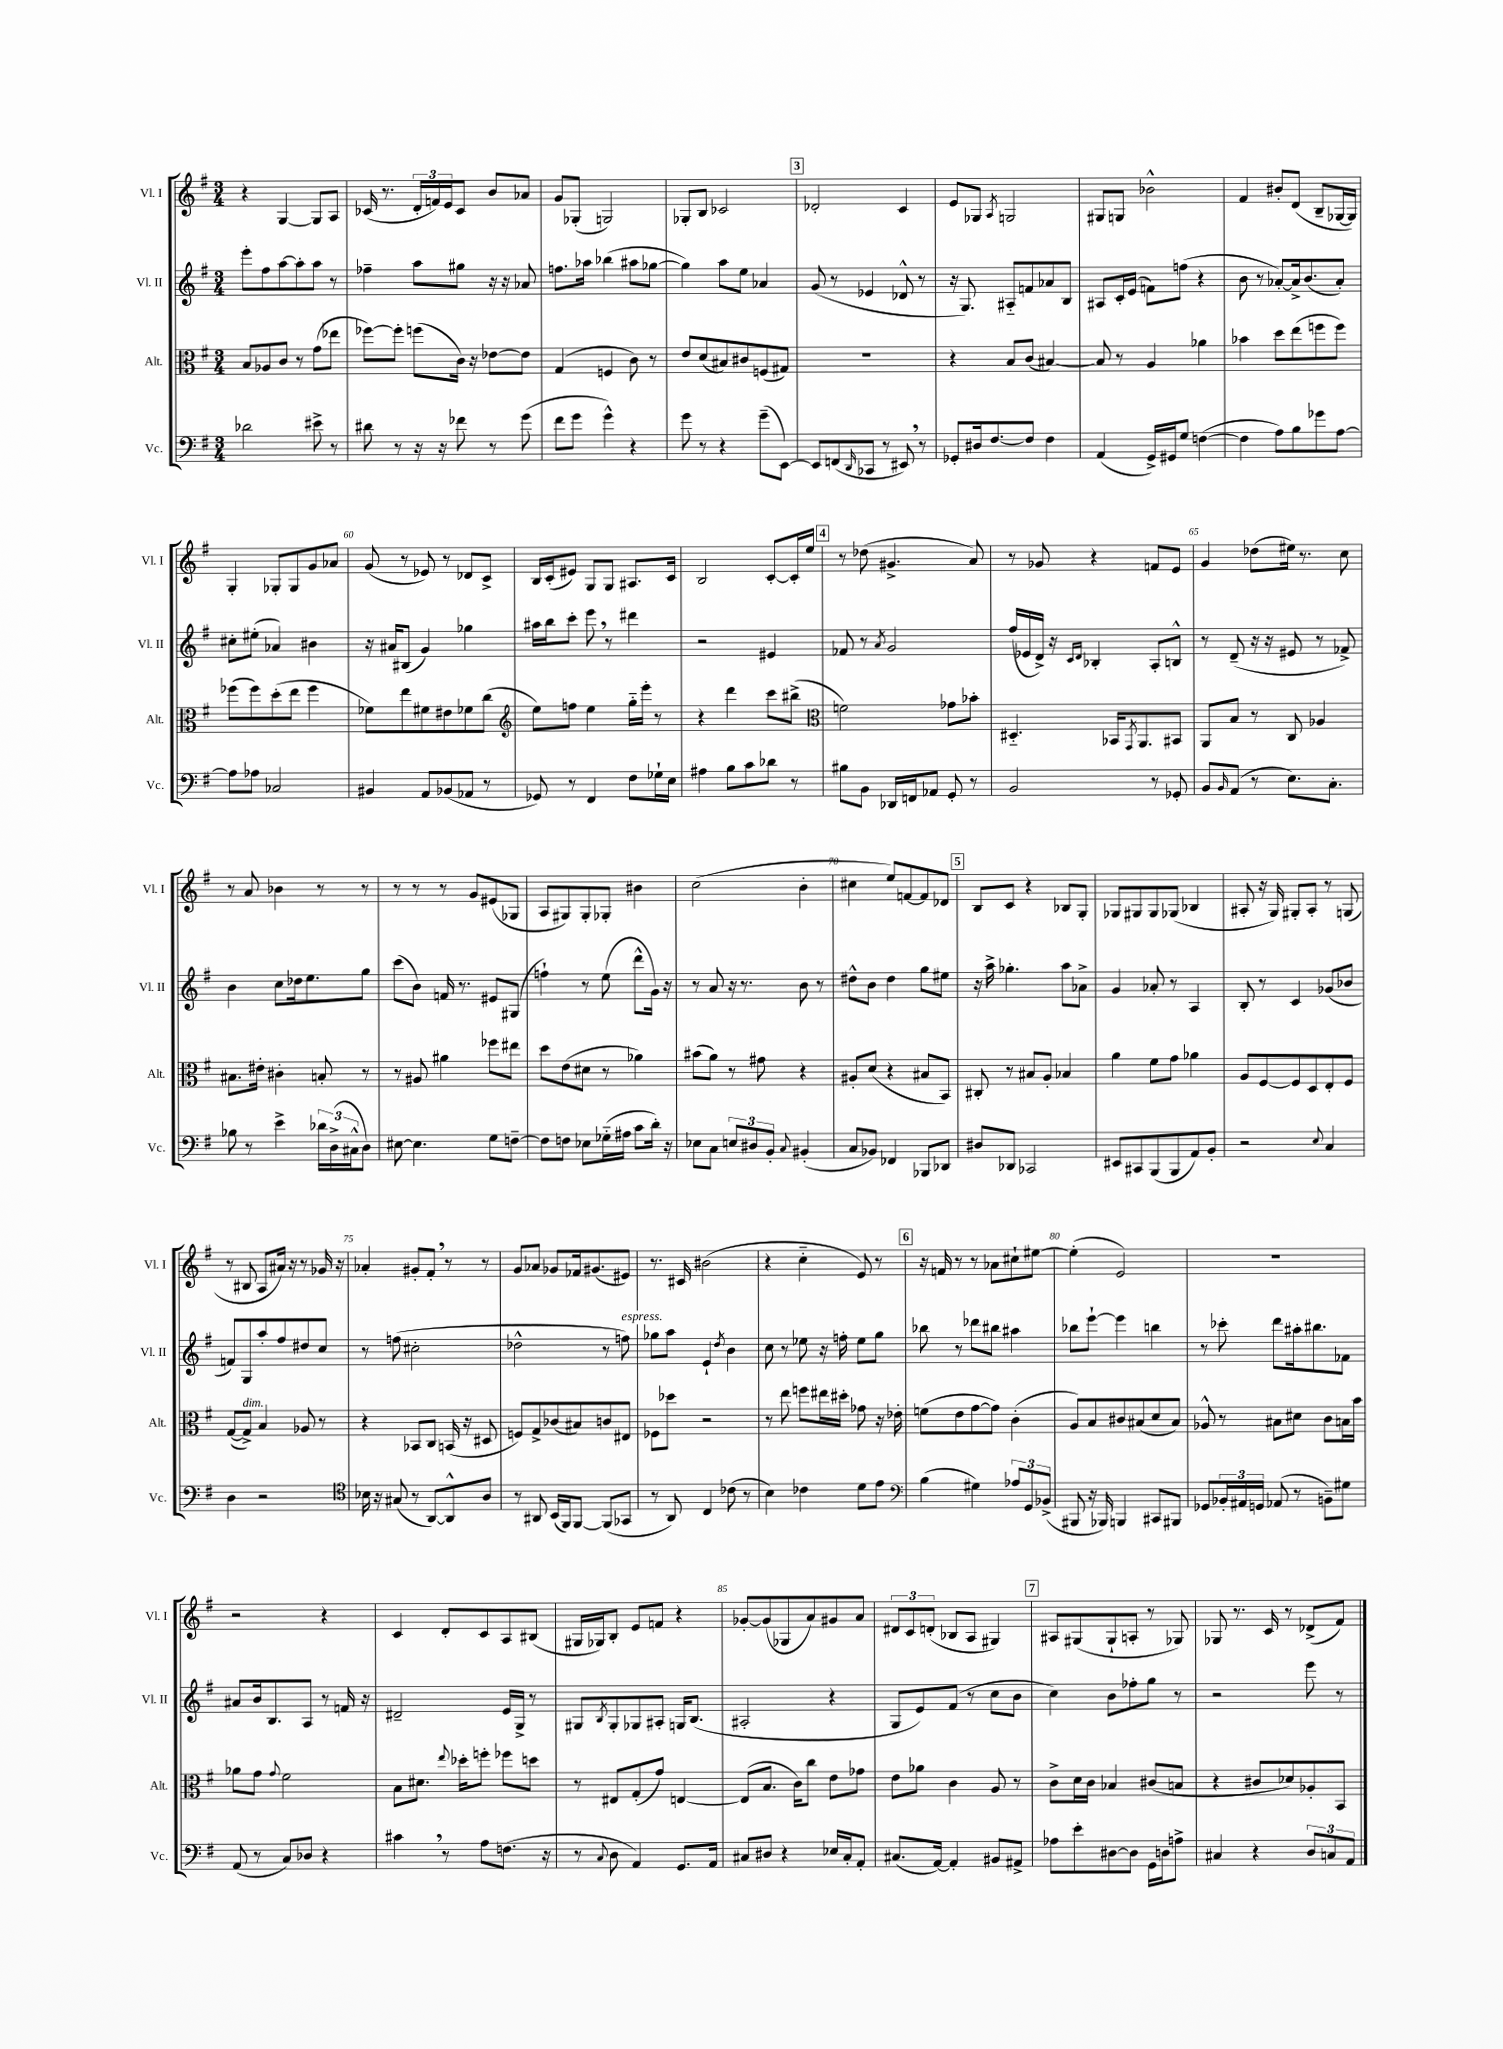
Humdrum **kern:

**kern	**kern	**kern	**kern
*staff4	*staff3	*staff2	*staff1
*clefF4	*clefC3	*clefG2	*clefG2
*k[f#]	*k[f#]	*k[f#]	*k[f#]
*M3/4	*M3/4	*M3/4	*M3/4
2d-\	8B/L	8eee'\L	4r
.	8A-/	8ff#\	.
.	8c/J	[8aa\	[4G/
.	8r	8aa'\]	.
8e#^\	(8g\L	8aa\J	8G/]L
8r	8ee-\J	8r	8A/J
=	=	=	=
8d#\	[8ff-\L)	4ff-~\	(16c-/
.	.	.	8.r
8r	8ff-'\]J	.	.
16r	(8ff\L	8aa\L	24d'/LL
.	.	.	24f/)
16r	.	.	.
.	.	.	24e/J
8f-\	16c\Jk)	8gg#\J	8c-/J
.	16r	.	.
8r	[8e-\L	16r	8b/L
.	.	16r	.
(8g\	8e-\]J	8a-/	8a-/J
=	=	=	=
8f#\L	(4G/	8.ff\L	8g/L
8g\J	.	.	(8G-'/J
.	.	16aa-\Jk	.
4g^^\)	4F/	(4bb-\	2G/)
4r	8c\)	8aa#\L	.
.	8r	[8gg-\J	.
=	=	=	=
8g\	8e/L	4gg-\])	8G-'/L
8r	(8d/	.	8B/J
4r	8B#/)	8aa\L	2c-/
.	8c#/	8ee\J	.
(8g~\L	(8F/	4a-/	.
[8EE\J)	8G#/J)	.	.
=	=	=	=
8EE/]L	2.r	(8g/	2d-'/
(8FF/	.	8r	.
16qqDD/	.	.	.
8CC-/J	.	4e-/	.
8r	.	.	.
8EE#/)	.	8d-^^/	4c/
8r	.	8r	.
=	=	=	=
8GG-'/L	4r	16r	8e/L
.	.	8.G/)	.
16D#/k	.	.	8G-/J
[8.F#/	.	.	.
.	.	.	8qA/
.	8B/L	8A#'~/L	2G/
8F#/]J	(8c/J	8f/	.
4F#\	[4B#/)	8a-/	.
.	.	8B/J	.
=	=	=	=
(4AA/	8B#/]	8A#/L	8G#/L
.	8r	16c'/L	8G/J
.	.	(16e/JJ	.
16GG^/LL)	4A/	8f\L)	2b-^^\
16GG#/J	.	.	.
8G/J	.	(8ff\J	.
([4F\	4a-\	4r	.
=	=	=	=
4F\]	4b-\	8b\	4f#/
.	.	8r	.
8A\L)	8dd\L	[8a-'/L)	8b#'/L
8B\	(8ee\	16a-^/]k	(8d/J
.	.	(8.b/	.
8g-\	8ff\	.	8B~/L
[8A\J	8ff\J)	8a-'/J)	[16G-/L
.	.	.	16G-/]JJ)
=	=	=	=
8A\]L	(8ff-\L	8cc#'\L	4G'/
8A-\J	8ff-\)	(8ee#'\J	.
2C-/	(8dd'\	4a-/)	8G-'/L
.	8ee\J	.	8G-/
.	4ff-\	4b#\	8g/
.	.	.	8a-/J
=	=	=	=
4BB#/	8f-\L)	16r	(8g/
.	.	16a#/LK	.
.	8ee\	(8B#/J	8r
8AA/L	8f#\	4g/)	8e-/)
(8BB-/	8e#\	.	8r
8AA-/J	8f-\	4gg-\	8d-/L
8r	(8cc\J	.	8c^/J
=	=	=	=
*	*clefG2	*	*
8GG-/)	8ee\L)	16aa#\LL	16B/LL
.	.	16bb\J	(16c'/J
8r	8ff\J	8ccc'\J	8e#/J)
4FF#/	4ee\	8eee\	8G/L
.	.	8r	8G/J
8F#\L	16gg'~\LL	4ddd#\	8.A#/L
.	16eee'\JJ	.	.
16G-`\L	8r	.	.
16E\JJ	.	.	16c/Jk
=	=	=	=
4A#\	4r	2r	2B/
8B\L	4ddd\	.	.
8c\	.	.	.
8d-\J	8ccc\L	4e#/	[8c'/L
8r	(8bb#^\J	.	16c'/]L
.	.	.	16ee/JJ
=	=	=	=
*	*clefC3	*	*
8B#\L	2f\)	8f-/	8r
8BB\J	.	8r	(8dd-\
.	.	8qa/	.
16DD-/LL	.	2g/	4.g#^/
16FF/J	.	.	.
8AA-/J	.	.	.
8GG'/	8g-\L	.	.
8r	8b-'\J	.	8a/)
=	=	=	=
2BB/	4.D#'~/	(16ff#/LL	8r
.	.	16e-/	.
.	.	16d^/JJ)	8g-/
.	.	16r	.
.	.	16qqc/LL	.
.	.	16qqd/JJ	.
.	.	4B-'/	4r
.	16BB-/LK	.	.
.	8qGG/	.	.
.	8.AA/	.	.
8r	.	8A'/L	8f/L
8GG-'/	8BB#/J	8B^^/J	8e/J
=	=	=	=
8BB/L	8AA/L	8r	4g/
16qqBB/	.	.	.
(8AA/J	8B/J	(8d~/	.
8r	8r	16r	(8dd-\L
.	.	16r	.
8.E\L)	8C/	8e#/	16ee#\Jk)
.	.	.	8.r
.	4A-/	8r	.
8.C'\J	.	.	.
.	.	8f-^/)	8cc\
=	=	=	=
8B-\	8.B#\L	4b\	8r
8r	.	.	8a/
.	16e#'\Jk	.	.
4e^\	4c#'\	8cc\L	4b-\
.	.	16dd-\k	.
.	.	8.ee\	.
24d-\LL	8B'/	.	8r
(24D^\	.	.	.
24C#^^\J	.	.	.
8D\J)	8r	8gg\J	8r
=	=	=	=
[8E#\	8r	(8ccc\L	8r
4.E#\]	8A#/	8b\J)	8r
.	4a#\	16f/	8r
.	.	8.r	.
.	.	.	8g/L
8G\L	8ff-\L	8e#/L	(8e#/
[8F~\J	8ee#\J	(8G#/J	8G-/J
=	=	=	=
8F\]L	8dd\L	4ff`\)	8A/L
8F\J	(8e\	.	8G#/)
8E-\L	8d#\J	8r	8G#'/
(16G-'~\L	8r	(8ee\	8G-'/J
16A#\JJ	.	.	.
8c\L	4a-\)	8ddd^^\L	4b#\
16d'\Jk)	.	16g\Jk)	.
16r	.	16r	.
=	=	=	=
8E-\L	(8b#\L	8r	(2cc\
8C\J	8a\J)	8a/	.
12E/L	8r	16r	.
.	.	8.r	.
12D#/	.	.	.
.	8g#\	.	.
12BB'/J	.	.	.
8qqC/	.	.	.
(4BB#'/	4r	8b\	4b'\
.	.	8r	.
=	=	=	=
8C/L	8A#'/L	8dd#^^\L	4cc#\
8BB-/J)	(8d/J	8b\J	.
4FF-/	4r	4dd#\	8ee/L)
.	.	.	[8f/
8BBB-/L	8B#/L	8gg\L	8f/]
8DD-/J	8BB/J)	8ee#\J	8d-/J
=	=	=	=
8D#/L	8C#'/	16r	8B/L
.	.	16aa^\	.
8DD-/J	8r	4.gg-'\	8c/J
2CC-/	8B#/L	.	4r
.	8A'/J	.	.
.	4B-/	8aa\L	8B-/L
.	.	8a-^\J	8G'/J
=	=	=	=
8EE#/L	4a\	4g/	8G-/L
8CC#/	.	.	8G#/
(8BBB/	8f#\L	8a-'/	8G#/
8BBB/	8g\J	8r	(8G-/J
8AA/)	4a-\	4A/	4B-/
8BB'/J	.	.	.
=	=	=	=
2r	8A/L	8B'/	8A#'/
.	[8F#/	8r	16r
.	.	.	16G/)
.	8F#/]	4c/	8G#'/L
.	8D/	.	8A#'/J
8qqE/	.	.	.
4C/	8E'/	(8g-/L	8r
.	8F#/J	8b-/J	(8G/
=	=	=	=
4D\	([8G/L	8f/L)	8r
.	8G^/]J)	8G/	8B#/
2r	4B/	8aa'/	8A/L
.	.	8ff#/	16a#/Jk)
.	.	.	16r
.	8A-/	8dd#/	8r
.	8r	8cc/J	16g-/
.	.	.	16r
=	=	=	=
*clefC4	*	*	*
16B-\	4r	8r	4a-'/
16r	.	.	.
(8G#/	.	(8ff\	.
8r	8BB-/L	2cc#'\	8g#'/L
[8AA/L)	8C/J	.	8f#'/J
8AA^^/]	(16BB/	.	8r
.	16r	.	.
8A/J	8D#/	.	8r
=	=	=	=
8r	8F/L)	2dd-^^\	8g/L
8AA#/	8G^/	.	8a-/J
(16BB/LL	(8c-/	.	8g-/L
16FF#/J)	.	.	.
[8FF#/J	8B#/)	.	16f-/k
.	.	.	(8.g#/
(8FF#/]L	8c/	8r	.
8GG-/J	8E#/J	8ff\)	8e#/J)
=	=	=	=
8r	8F-\L	8gg-\L	8.r
8AA/)	8dd-\J	8aa\J	.
.	.	.	16c#/
4C/	2r	4e`/	(2b#\
.	.	8qdd/	.
(8c-\	.	4b\	.
8r	.	.	.
=	=	=	=
4B\)	8r	8cc\	4r
.	8ee\	8r	.
4c-\	8ff\L	8ee-\	4cc'~\
.	16ee#\L	16r	.
.	16dd#'\JJ	16ff'\	.
8d\L	8g-\	8ee-\L	8e/)
8e\J	16r	8gg\J	8r
.	16e-'\	.	.
=	=	=	=
*clefF4	*	*	*
(4B\	(8f\L	8bb-\	16r
.	.	.	16f/
.	8e\	8r	8r
4G#\)	[8g\	8ddd-\L	8r
.	8g\]J)	8bb#\J	8a-\L
12A-/L	(4c'\	4aa#\	8cc#`\
12GG/	.	.	.
.	.	.	[8ee#\J
(12BB-^/J	.	.	.
=	=	=	=
8BBB#/	8A/L)	8bb-\L	(4ee#'\]
16r	8B/	[8eee`\J	.
16BBB-/)	.	.	.
4BBB/	8c#/	4eee\]	2e/)
.	(8B#/	.	.
8CC#/L	8d/	4bb\	.
8BBB#/J	8B#/J)	.	.
=	=	=	=
8GG-/L	8A-^^/	8r	2.r
24BB-'/L	8r	8ccc-'\	.
24AA#/	.	.	.
24GG/JJ	.	.	.
(8AA-/	8B#\L	8ddd\L	.
8r	8d#\J	16aa#'\k	.
.	.	8.bb#\	.
8BB~\L)	8c\L	.	.
8G#\J	16B\L	8f-\J	.
.	16b\JJ	.	.
=	=	=	=
(8AA/	8a-\L	8a#/L	2r
8r	8g\J	16b/k	.
.	.	8.B/	.
.	8qqg/	.	.
8C/L)	2f#\	.	.
8D-/J	.	8A/J	.
4r	.	8r	4r
.	.	16f/	.
.	.	16r	.
=	=	=	=
4c#\	8B\L	2d#~/	4c/
.	8.d#\J	.	.
8r	.	.	8d'/L
.	8qqee/	.	.
.	16dd-'\LK	.	.
8A\L	8ff'\J	.	8c/
(8.F\J	8ff-\L	16e/LL	8A/
.	.	16G^/JJ	.
.	8dd\J	8r	(8B#/J
16r	.	.	.
=	=	=	=
8r	8r	8G#/L	16G#/LL
.	.	.	16G-/J)
8qqC/	.	8qB/	.
8D\	8E#/L	8G#'/	8B'/J
4AA/)	(8G'/	8G-/	8e/L
.	8g/J)	8A#'/J	8f/J
8.GG/L	[4E/	16G/LK	4r
.	.	(8.B/J	.
16AA/Jk	.	.	.
=	=	=	=
8C#/L	(8E/]L	2A#'/	[8g-'/L
8D#/J	8.B/J	.	(8g-/]
4r	.	.	8G-/
.	16c\LK)	.	.
.	8cc\J	.	8a/)
16E-/LL	8e\L	4r	8g#/
16C#'/J	.	.	.
8AA'/J	8g-\J	.	8a/J
=	=	=	=
(8.C#/L	8e\L	8G/L	12d#/L
.	.	.	12c/
.	8a-\J	8e/)	.
.	.	.	(12d'/J
[16AA/Jk)	.	.	.
4AA'/]	4c\	(8f#/J	8B-/L
.	.	8r	8A/J
8BB#/L	8A/	8cc\L	4G#/)
8AA#^/J	8r	8b\J	.
=	=	=	=
8A-\L	8c^\L	4cc\)	8A#/L
8e'\	16d\L	.	(8G#/
.	16c\JJ	.	.
[8D#\	4B-/	8b\L	8G#`/
8D#\]J	.	8ff-'\	8A'/J
16GG\LL	(8c#/L	8gg\J	8r
16D\J	.	.	.
8A^\J	8B/J	8r	8G-/)
=	=	=	=
4C#/	4r	2r	8G-/
.	.	.	8.r
4r	8c#/L	.	.
.	.	.	16c/
.	8d-/)	.	8r
12D/L	8A-'/	8eee\	(8d-^/L
12C/	.	.	.
.	8BB/J	8r	8f#/J)
12AA/J	.	.	.
==	==	==	==
*-	*-	*-	*-
